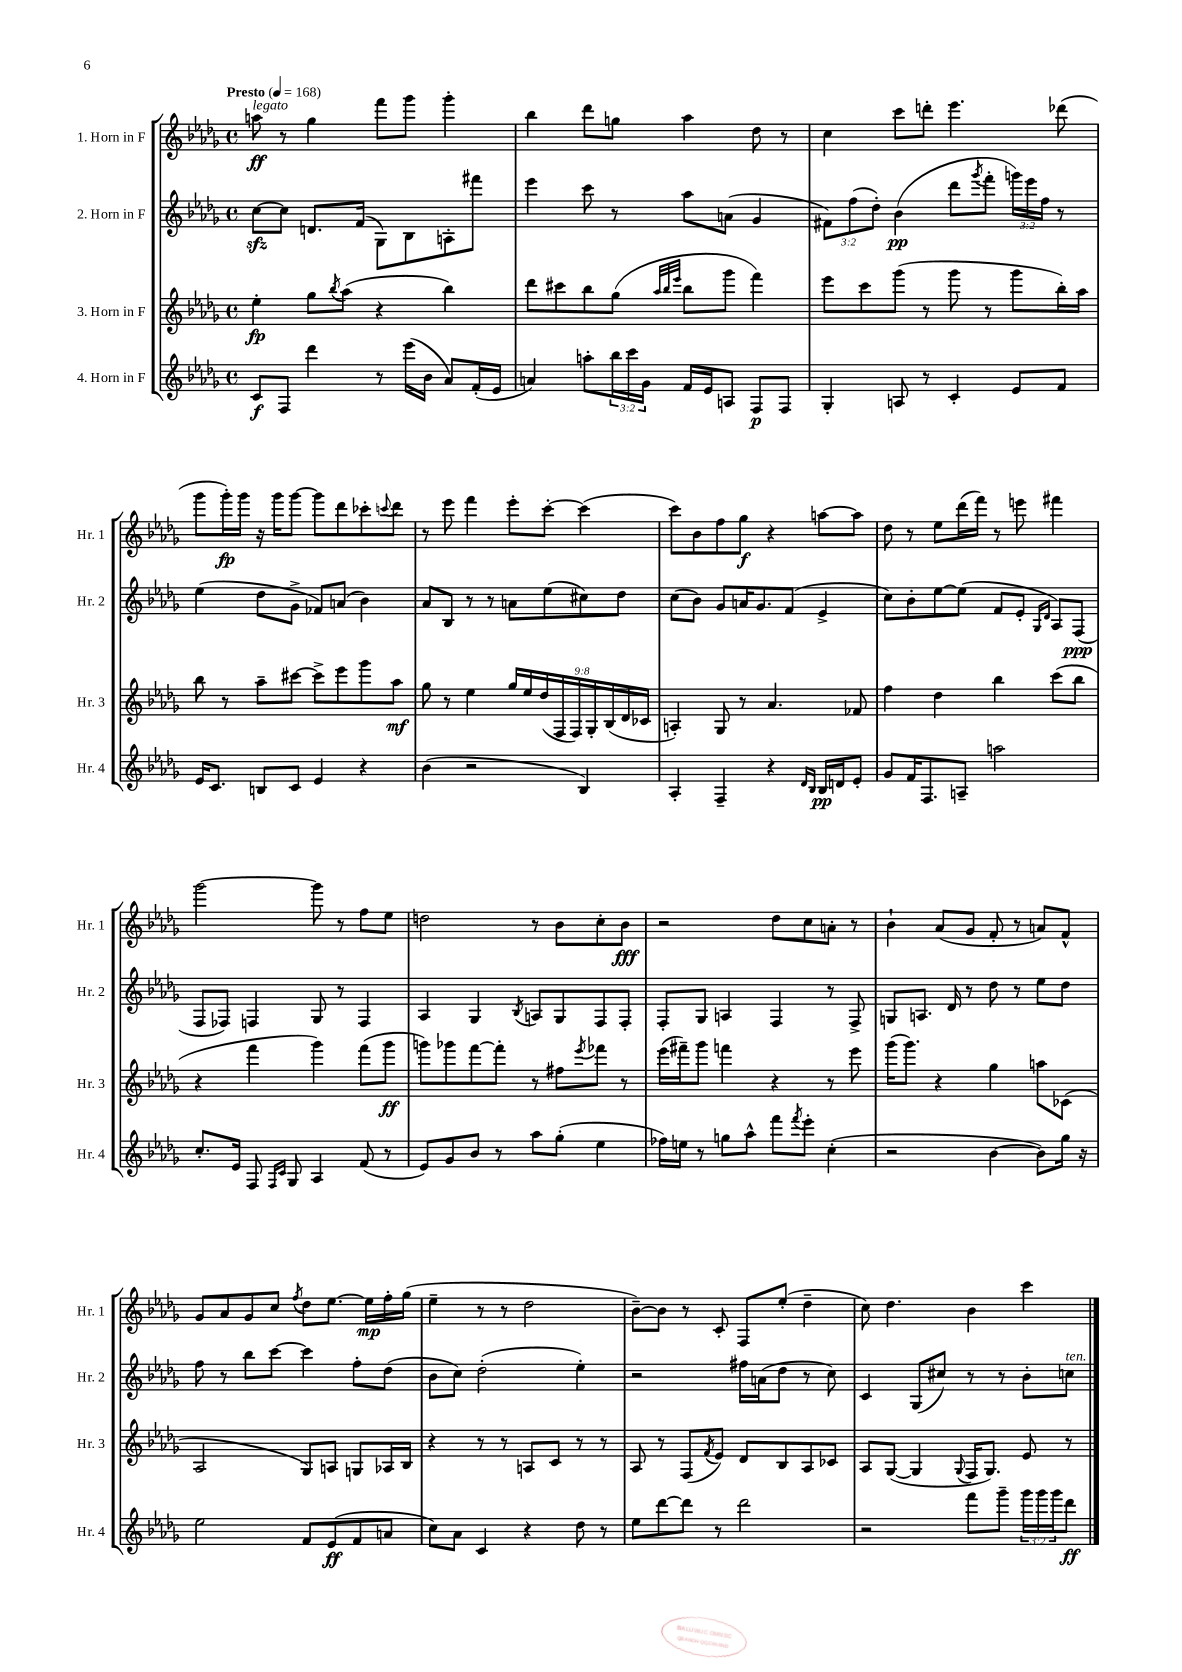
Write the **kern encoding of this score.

**kern	**kern	**kern	**kern
*staff4	*staff3	*staff2	*staff1
*clefG2	*clefG2	*clefG2	*clefG2
*k[b-e-a-d-g-]	*k[b-e-a-d-g-]	*k[b-e-a-d-g-]	*k[b-e-a-d-g-]
*M4/4	*M4/4	*M4/4	*M4/4
*met(c)	*met(c)	*met(c)	*met(c)
*MM168	*MM168	*MM168	*MM168
8c	4ee-'	[8cc	8aa
8F	.	8cc]	8r
4ddd-	8gg-	8.d	4gg-
.	8qbb-	.	.
.	(8aa-	.	.
.	.	(16f	.
8r	4r	8G-)	8fff
(16eee-	.	8B-	8ggg-
16b-	.	.	.
8a-)	4bb-)	8A'	4ggg-'
(16f'	.	8fff#	.
16e-	.	.	.
=	=	=	=
4a)	8ddd-	4eee-	4bb-
.	8ccc#	.	.
8aa'	8bb-	8ccc	8ddd-
24bb-	(8gg-	8r	8gg
24ccc	.	.	.
24g-	.	.	.
.	32qqaa-	.	.
.	32qqbb-	.	.
.	32qqeee-	.	.
16f	8bb-	8aa-	4aa-
16e-	.	.	.
8A	8ggg-	(8a	.
8F	4fff)	4g-	8dd-
8F	.	.	8r
=	=	=	=
4G-'	8eee-	12f#)	4cc
.	.	(12ff	.
.	8ccc	.	.
.	.	12dd-')	.
8A	(8ggg-	(4b-	8ccc
8r	8r	.	8ddd'
4c'	8ggg-	8ddd-	4.eee-
.	.	8qggg-	.
.	8r	8fff'	.
8e-	8ggg-	24ggg)	.
.	.	24eee-	.
.	.	24ff	.
8f	16bb-')	8r	(8ddd-
.	16aa-	.	.
=	=	=	=
16e-	8bb-	(4ee-	8ggg-
8.c	.	.	.
.	8r	.	16ggg-')
.	.	.	16ggg-
8B	8aa-~	8dd-	16r
.	.	.	16ggg-
8c	[8ccc#	8g-^	[8ggg-
4e-	8ccc#^]	8f-)	8ggg-]
.	8eee-	(8a	8ddd-
4r	8ggg-	4b-)	8ccc-'
.	.	.	8qqccc
.	8aa-	.	8ddd-
=	=	=	=
(4b-	8gg-	8a-	8r
.	8r	8B-	8eee-
2r	4ee-	8r	4fff
.	.	8r	.
.	18gg-	8a	8eee-'
.	18ee-	.	.
.	(18dd-	.	.
.	.	(8ee-	[8ccc'
.	18F	.	.
.	18F)	.	.
4B-)	.	8cc#)	(4ccc]
.	18G-'	.	.
.	(18B-	.	.
.	.	8dd-	.
.	18d-	.	.
.	18c-	.	.
=	=	=	=
4A-'	4A')	(8cc	8ccc)
.	.	8b-)	8b-
4F~	8G-	8g-	8ff
.	8r	16a	8gg-
.	.	8.g-	.
4r	4.a-	.	4r
.	.	(8f	.
16qqd-	.	.	.
16qqB-	.	.	.
16B-	.	4e-^	[8aa
16d	.	.	.
8e-'	8f-	.	8aa]
=	=	=	=
8g-	4ff	8cc)	8dd-
16f	.	8b-'	8r
8.F	.	.	.
.	4dd-	[8ee-	8ee-
8A~	.	(8ee-]	(16ddd-
.	.	.	16fff)
2aa	4bb-	8f	8r
.	.	8e-'	8eee
.	.	16qqG-	.
.	.	16qqd-	.
.	(8ccc	8A-)	4fff#
.	8bb-	(8F	.
=	=	=	=
8.cc'	4r	8F	[2ggg-
.	.	8F-)	.
16e-	.	.	.
8F	4fff	4F	.
16qqF	.	.	.
16qqc	.	.	.
8G-	.	.	.
4A-	4ggg-)	8G-	8ggg-]
.	.	8r	8r
(8f	(8fff	4F	8ff
8r	8ggg-	.	8ee-
=	=	=	=
8e-)	8ggg)	4A-	2dd
8g-	8ggg-	.	.
8b-	[8fff	4G-	.
8r	8fff']	.	.
.	.	8qB-	.
8aa-	8r	8A	8r
(8gg-'	8ff#	8G-	8b-
.	8qeee-	.	.
4ee-	8fff-	8F	8cc'
.	8r	8F'	8b-
=	=	=	=
16ff-)	(16eee-	8F'	2r
16ee	16fff#~)	.	.
8r	8ggg-	8G-	.
8gg	4fff	4A	.
8aa-^^	.	.	.
8fff	4r	4F	8dd-
8qfff	.	.	.
8eee-'	.	.	8cc
(4cc'	8r	8r	8a'
.	8eee-	8F^	8r
=	=	=	=
2r	(16ggg-	8G	4b-`
.	8.ggg-)	.	.
.	.	8.A	.
.	4r	.	(8a-
.	.	16d-	.
.	.	8r	8g-
[4b-	4gg-	8dd-	8f'
.	.	8r	8r
8b-])	8aa	8ee-	8a)
16gg-	(8c-	8dd-	8f^^
16r	.	.	.
=	=	=	=
2ee-	2A-	8ff	8g-
.	.	8r	8a-
.	.	8bb-	8g-
.	.	[8ccc	8cc
.	.	.	8qff
8f	8G-)	4ccc]	8dd-
(8e-	8A	.	[8.ee-
8f	8G	8ff'	.
.	.	.	16ee-]
8a	16A-	(8dd-	16ff'
.	16B-	.	(16gg-
=	=	=	=
8cc)	4r	8b-	4ee-~
8a-	.	8cc)	.
4c	8r	(2dd-'	8r
.	8r	.	8r
4r	8A	.	2dd-
.	8c	.	.
8dd-	8r	4ee-')	.
8r	8r	.	.
=	=	=	=
8ee-	8A-	2r	[8b-~)
[8ddd-	8r	.	8b-]
8ddd-]	(8F	.	8r
.	8qf	.	.
8r	8e-)	.	8c'
2ddd-	8d-	16ff#	8F
.	.	(16a	.
.	8B-	8dd-	(8ee-'
.	8A-	8r	4dd-~
.	8c-	8cc)	.
=	=	=	=
2r	8A-	4c	8cc)
.	([8G-	.	4.dd-
.	4G-]	(8G-	.
.	.	8cc#)	.
.	8qqG-	.	.
8fff	16F	8r	4b-
.	8.G-)	.	.
8ggg-~	.	8r	.
24ggg-	8e-	8b-'	4ccc
24ggg-	.	.	.
24ggg-	.	.	.
8ddd-	8r	8cc	.
==	==	==	==
*-	*-	*-	*-
